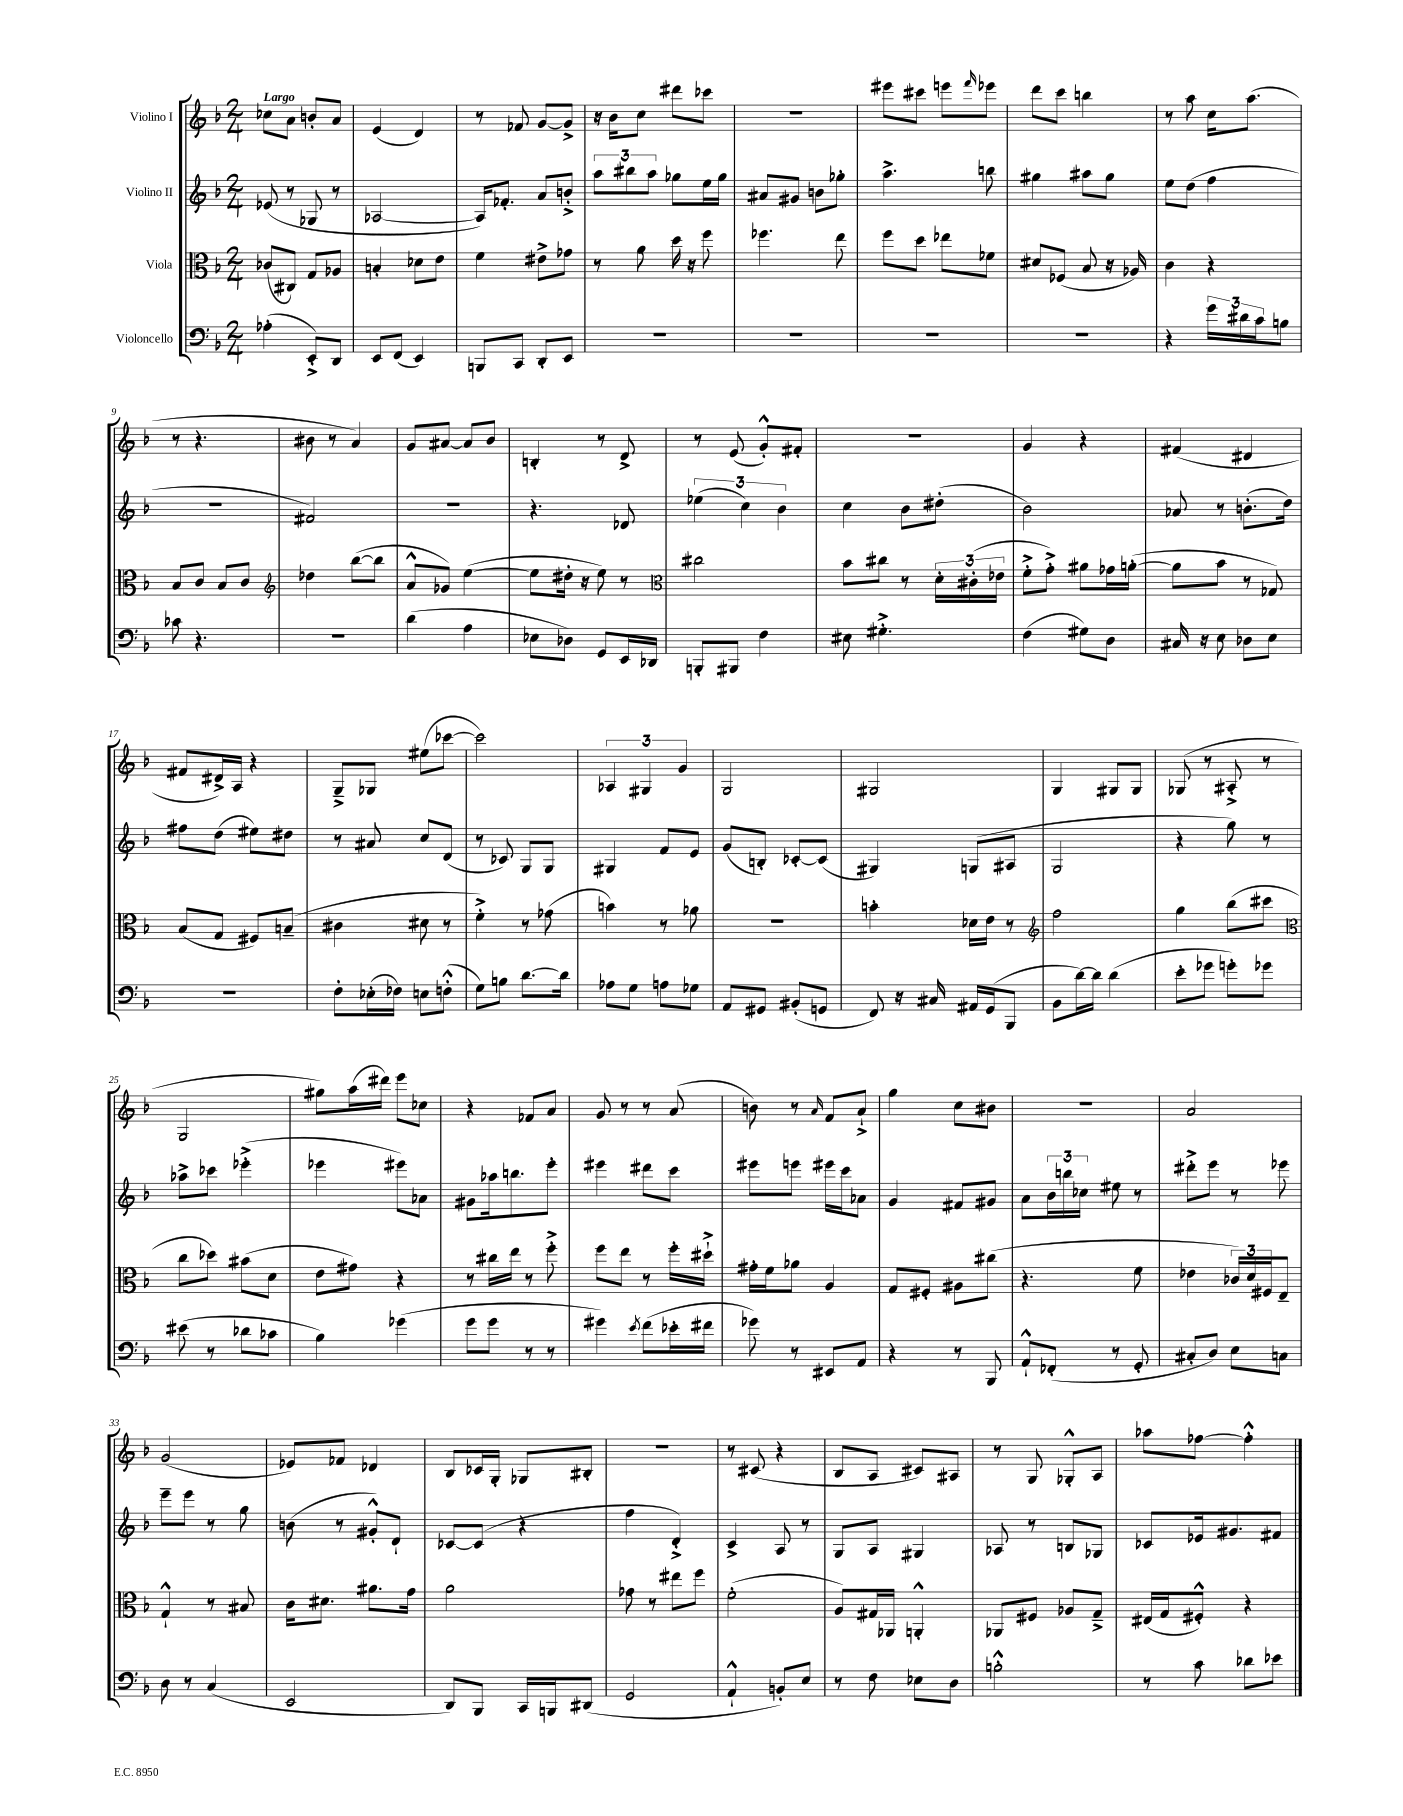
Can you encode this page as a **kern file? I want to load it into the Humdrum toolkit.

**kern	**kern	**kern	**kern
*part4	*part3	*part2	*part1
*staff4	*staff3	*staff2	*staff1
*I"Violoncello	*I"Viola	*I"Violino II	*I"Violino I
*clefF4	*clefC3	*clefG2	*clefG2
*k[b-]	*k[b-]	*k[b-]	*k[b-]
*M2/4	*M2/4	*M2/4	*M2/4
=1	=1	=1	=1
!	!	!	!LO:TX:a:B:t=Largo
(4A-X'\	(8c-X/L	(8e-X/	8cc-X\L
.	8C#X/J)	8r	8a\J
8EE'^/L)	8G/L	8G-X/	8bn'/L
8DD/J	8A-X/J	8r	8a/J
=2	=2	=2	=2
8EE/L	4Bn'/	[2A-X/	(4e/
(8FF/J	.	.	.
4EE/)	8d-X\L	.	4d/)
.	8e\J	.	.
=3	=3	=3	=3
8BBBn/L	4f\	16A-/KL])	8r
.	.	8.f-X'/J	.
8CC/J	.	.	8f-X/
8DD'/L	8e#X^\L	8a/L	[8g/L
8EE/J	8g-X\J	8bn'^/J	8g^/J]
=4	=4	=4	=4
2r	8r	12aa\L	16r
.	.	.	16b-\KL
.	.	12bb#X\	.
.	8a\	.	8cc\J
.	.	12aa\J	.
.	16dd\	8gg-X\L	8ddd#X\L
.	16r	.	.
.	8ff\	16ee\L	8ccc-X\J
.	.	16gg-\JJ	.
=5	=5	=5	=5
2r	4.ff-X\	8a#X/L	2r
.	.	8g#X/J	.
.	.	8bn\L	.
.	8ee\	8gg-X'\J	.
=6	=6	=6	=6
2r	8ff\L	4.aa^\	8eee#X\L
.	8dd\J	.	8ccc#X\J
.	8ee-X\L	.	8eeen\L
.	.	.	16qqfff/
.	8f-X\J	8bbn\	8eee-X\J
=7	=7	=7	=7
2r	8d#X/L	4gg#X\	8ddd\L
.	(8F-X/J	.	8ccc\J
.	8B-/	8aa#X\L	4bbn\
.	16r	8gg#\J	.
.	16A-X/)	.	.
=8	=8	=8	=8
4r	4c\	8ee\L	8r
.	.	(8dd\J	8aa\
24g\LL	4r	4ff\	16cc\KL
24d#X\	.	.	.
.	.	.	(8.aa\J
24c\J	.	.	.
8Bn\J	.	.	.
!!LO:LB:g=z
=9	=9	=9	=9
8c-X\	8B-/L	2r	8r
4.r	8c/J	.	4.r
.	8B-/L	.	.
.	8c/J	.	.
=10	=10	=10	=10
*	*clefG2	*	*
2r	4dd-X\	2f#X/)	8b#X\
.	.	.	8r
.	([8bb-\L	.	4a/)
.	8bb-\J]	.	.
=11	=11	=11	=11
(4d\	8a^^/L	2r	8g/L
.	8g-X/J)	.	[8a#X/J
4A\	([4ee\	.	8a#/L]
.	.	.	8b-/J
=12	=12	=12	=12
8E-X\L	8ee\L]	4.r	4Bn'/
8D-X\J)	16dd#X'\Jk	.	.
.	16r	.	.
8GG/L	8ee\)	.	8r
16EE/L	8r	8d-X/	8d^/
16DD-X/JJ	.	.	.
=13	=13	=13	=13
*	*clefC3	*	*
8BBBn'/L	2cc#X\	(6ee-X\	8r
8BBB#X/J	.	.	(8e/
.	.	6cc\)	.
4F\	.	.	8g'^^/L)
.	.	6b-\	.
.	.	.	8f#X'/J
=14	=14	=14	=14
8E#X\	8b-\L	4cc\	2r
4.G#X'^\	8cc#X\J	.	.
.	8r	8b-\L	.
.	24d'\LL	(8dd#X'\J	.
.	(24c#X'\	.	.
.	24e-X\JJ	.	.
=15	=15	=15	=15
(4F\	8f'^\L	2b-\)	4g/
.	8g'^\J)	.	.
8G#X\L)	8a#X\L	.	4r
8D\J	16g-X\L	.	.
.	([16an'\JJ	.	.
=16	=16	=16	=16
16C#X/	8a\L]	8a-X/	(4f#X/
16r	.	.	.
8E\	8b-\J	8r	.
8D-X\L	8r	(8.bn'\L	4d#X/
8E\J	8G-X/)	.	.
.	.	16dd\Jk)	.
!!LO:LB:g=z
=17	=17	=17	=17
2r	(8B-/L	8ff#X\L	8f#X/L
.	8G/J	(8dd\J	16d#X^/L)
.	.	.	16A/JJ
.	8F#X/L)	8ee#X\L)	4r
.	(8Bn~/J	8dd#X\J	.
=18	=18	=18	=18
8F'\L	4c#X\	8r	8G~^/L
(16E-X'\L	.	8a#X/	8G-X/J
16F-X\JJ)	.	.	.
8En\L	8d#X\	8cc/L	(8ee#X\L
(8Fn'^^\J	8r	(8d/J	[8ccc-X\J
=19	=19	=19	=19
8G\L)	4f'^\)	8r	2ccc-\])
8Bn\J	.	8c-X/)	.
[8.d\L	8r	8G/L	.
.	(8g-X\	8G/J	.
16d\Jk]	.	.	.
=20	=20	=20	=20
8A-X\L	4bn\)	4G#X/	6A-X/
8G\J	.	.	.
.	.	.	6G#X/
8An\L	8r	8f/L	.
.	.	.	6g/
8G-X\J	8a-X\	8e/J	.
=21	=21	=21	=21
8AA/L	2r	(8g/L	2G/
8GG#X/J	.	8Bn'/J)	.
(8BB#X'/L	.	[8c-X'/L	.
8GGn/J	.	(8c-/J]	.
=22	=22	=22	=22
8FF/)	4bn'\	4G#X/)	2G#X/
16r	.	.	.
16C#X/	.	.	.
16AA#X/LL	16d-X\LL	(8Gn/L	.
(16GG/J	16e\JJ	.	.
8BBB-/J	8r	8A#X/J	.
=23	=23	=23	=23
*	*clefG2	*	*
8BB-\L	2ff\	2G/	4G/
[16d\L)	.	.	.
16d\JJ]	.	.	.
(4d\	.	.	8G#X/L
.	.	.	8G#/J
=24	=24	=24	=24
8e'\L	4gg\	4r	(8G-X/
8g-X\J	.	.	8r
8gn'\L)	(8bb-\L	8gg\)	8A#X'^/
8g-X\J	8ccc#X\J	8r	8r
!!LO:LB:g=z
=25	=25	=25	=25
*	*clefC3	*	*
(8e#X\	8cc\L	8aa-X^\L	2G/
8r	8dd-X\J)	8ccc-X\J	.
8d-X\L	(8b#X\L	(4eee-X'^\	.
8c-X\J	8d\J	.	.
=26	=26	=26	=26
4B-\)	8e\L	4eee-X\	8gg#X\L)
.	8g#X\J)	.	(16aa\L
.	.	.	16ddd#X\JJ)
(4g-X\	4r	8eee#X\L)	8eee\L
.	.	8a-X\J	8cc-X\J
=27	=27	=27	=27
8g\L	8r	8g#X\L	4r
8g\J	16cc#X\LL	16aa-X\k	.
.	16ee\JJ	8.bbn\	.
8r	8r	.	8f-X/L
8r	8ff'^\	8eee'\J	8a/J
=28	=28	=28	=28
4g#X\)	8ff\L	4eee#X\	8g/
.	8ee\J	.	8r
8qe/	.	.	.
(8f\L	8r	8ddd#X\L	8r
16e-X'\L	16ff'\LL	8ccc\J	(8a/
16f#X\JJ	16dd#X`^\JJ	.	.
=29	=29	=29	=29
8g-X\)	16g#X'\LL	8eee#X\L	8bn\)
.	16f\J	.	.
8r	8a-X\J	8eeen\J	8r
.	.	.	16qqa/
8EE#X/L	4A/	16eee#X\LL	8f/L
.	.	16ccc\J	.
8AA/J	.	8a-X\J	8a`^/J
=30	=30	=30	=30
4r	8G/L	4g/	4gg\
.	8F#X'/J	.	.
8r	8A#X\L	8f#X/L	8cc\L
8BBB-/	(8cc#X\J	8g#X/J	8b#X\J
=31	=31	=31	=31
8AA`^^/L	4.r	8a\L	2r
(8FF-X'/J	.	24b-\L	.
.	.	24bbn\	.
.	.	24cc-X\JJ	.
8r	.	8ee#X\	.
8GG'/	8f\	8r	.
=32	=32	=32	=32
8C#X'/L	4e-X\	8ddd#X'^\L	2a/
8D/J)	.	8eee\J	.
8E\L	24c-X/LL)	8r	.
.	24d/	.	.
.	24F#X/J	.	.
8Cn\J	8E~/J	8eee-X\	.
!!LO:LB:g=z
=33	=33	=33	=33
8D\	4G`^^/	8eee~\L	(2g/
8r	.	8eee\J	.
(4C/	8r	8r	.
.	8B#X/	8gg\	.
=34	=34	=34	=34
2EE/	16c\KL	(8bn\	8e-X/L)
.	8.d#X\J	.	.
.	.	8r	8f-X/J
.	8.a#X\L	8g#X'^^/L)	4d-X/
.	.	8d`/J	.
.	16g\Jk	.	.
=35	=35	=35	=35
8DD/L)	2a\	[8c-X/L	8B-/L
8BBB-/J	.	(8c-/J]	16c-X/L
.	.	.	16G'/JJ
16CC/LL	.	4r	8G-X/L
16BBBn/J	.	.	.
(8DD#X/J	.	.	8B#X'/J
=36	=36	=36	=36
2GG/	8g-X\	4ff\	2r
.	8r	.	.
.	8ee#X\L	4d'^/)	.
.	8ff\J	.	.
=37	=37	=37	=37
4AA`^^/	(2f'\	4c^/	8r
.	.	.	(8c#X/
8BBn'/L)	.	8A/	4r
8E/J	.	8r	.
=38	=38	=38	=38
8r	8A/L)	8G/L	8B-/L
8F\	16G#X/L	8A/J	8A/J
.	16AA-X/JJ	.	.
8E-X\L	4AAn'^^/	4G#X/	8c#X/L)
8D\J	.	.	8A#X/J
=39	=39	=39	=39
2Bn'^^\	8AA-X/L	8A-X/	8r
.	8F#X/J	8r	8G/
.	8A-X/L	8Bn/L	8G-X'^^/L
.	8G~^/J	8G-X/J	8A/J
=40	=40	=40	=40
8r	(16E#X/LL	8c-X/L	8aa-X\L
.	16G/J	.	.
8c\	8F#X'^^/J)	16e-X/k	[8ff-X\J
.	.	8.g#X/	.
8d-X\L	4r	.	4ff-'^^\]
8e-X\J	.	8f#X/J	.
==	==	==	==
*-	*-	*-	*-
